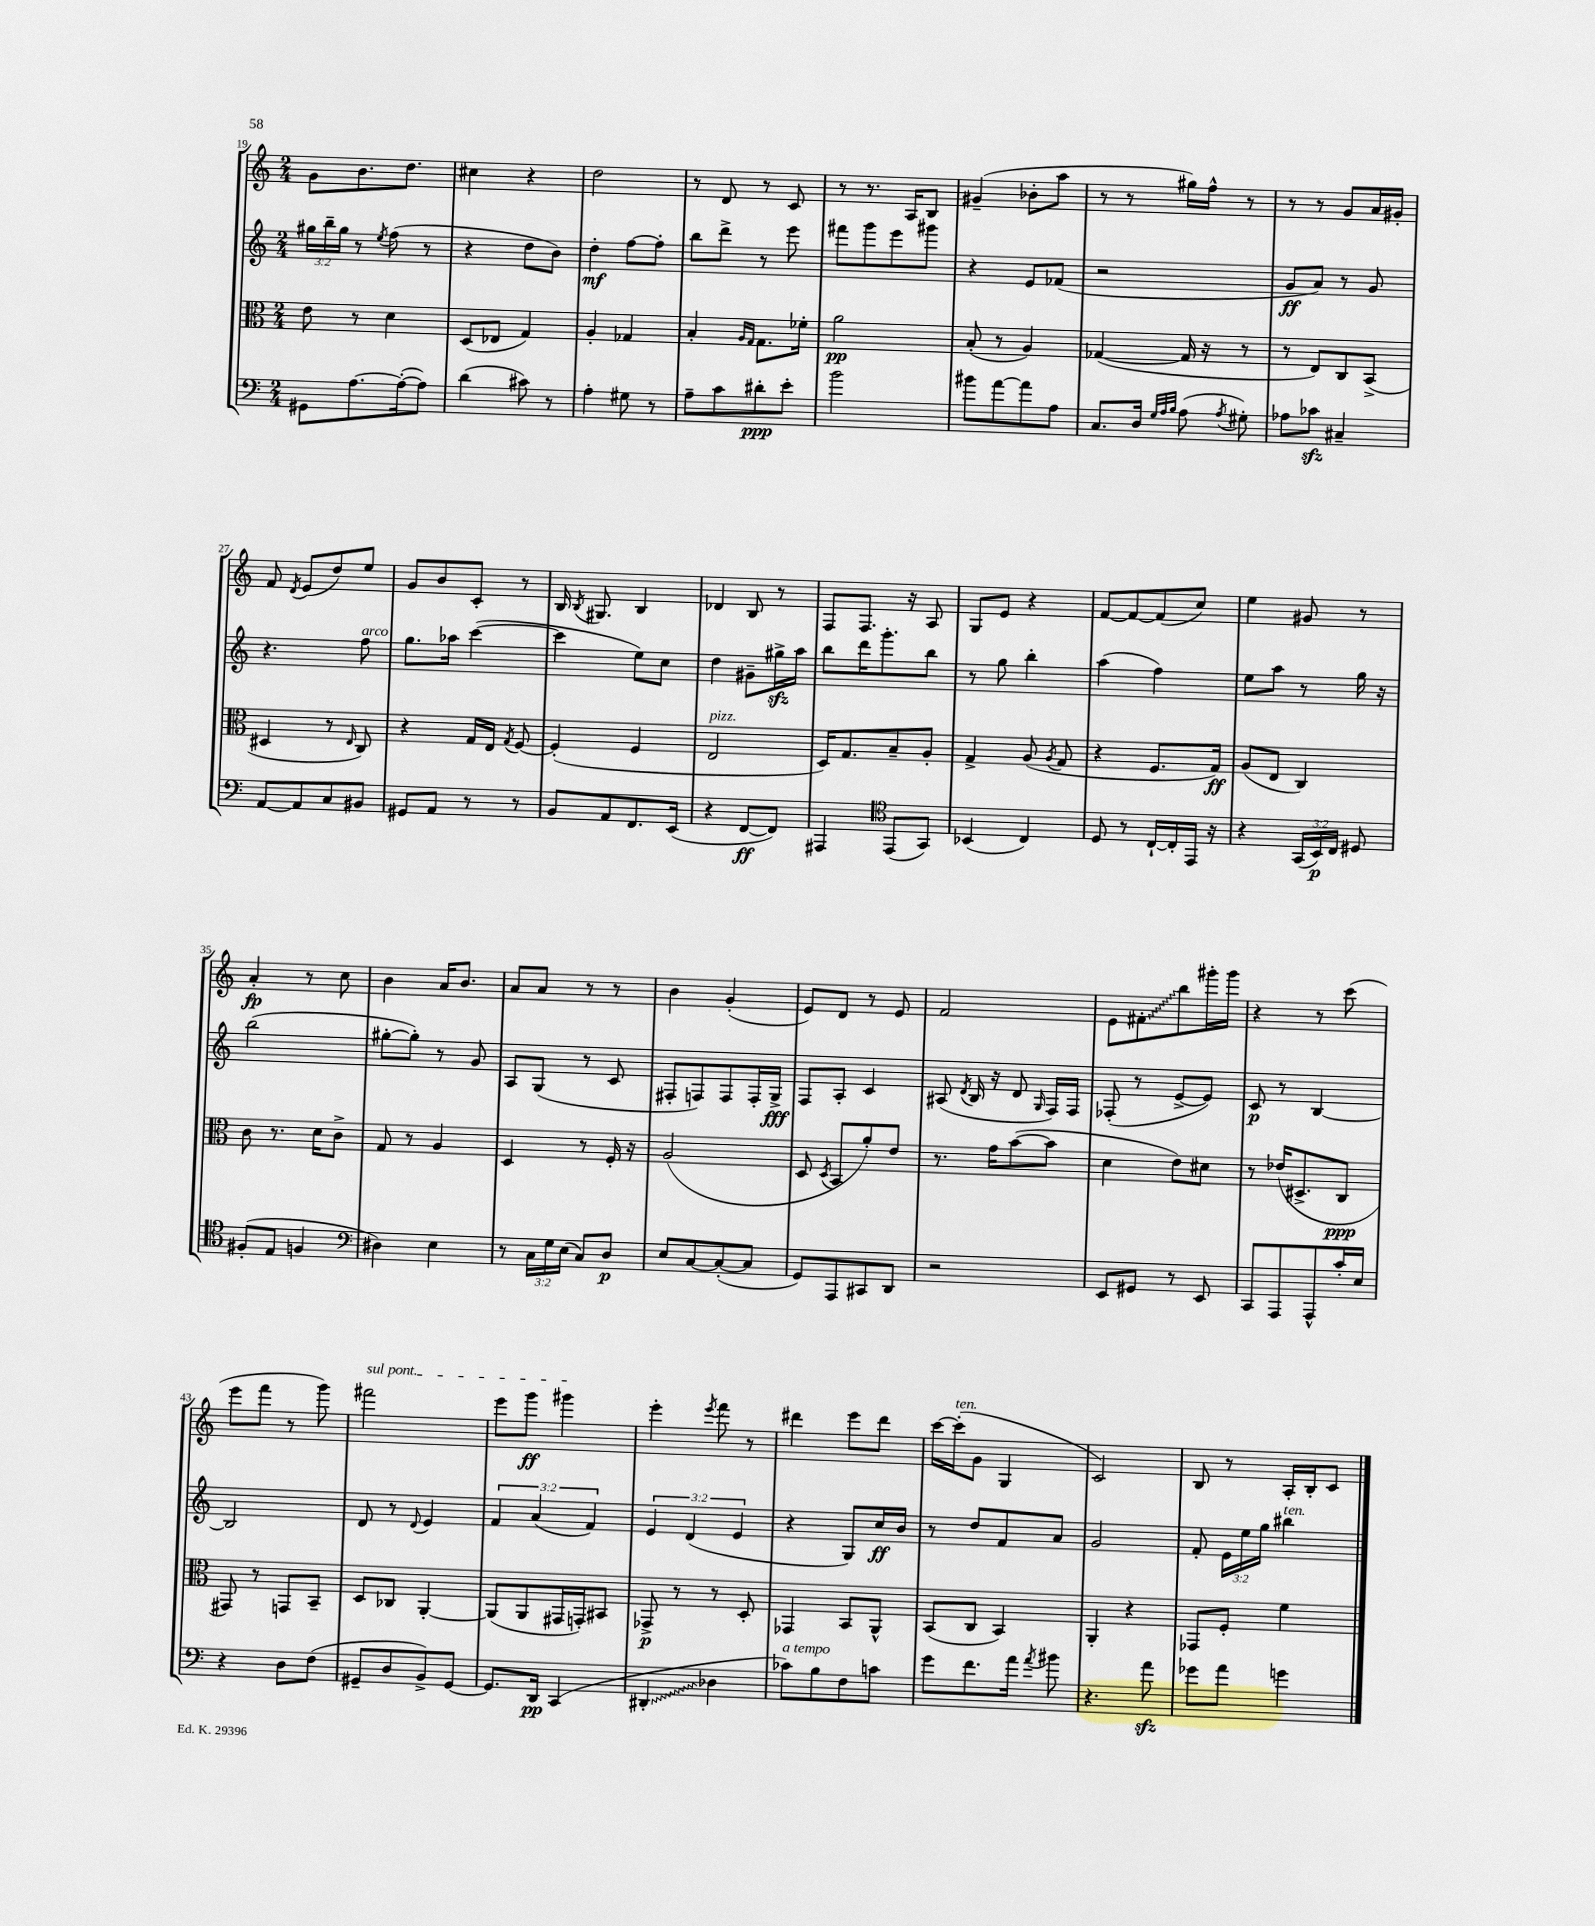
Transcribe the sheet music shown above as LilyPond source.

<<
\new StaffGroup <<
\new Staff = "s0" {
    \clef treble \key c \major \numericTimeSignature \time 2/4
    \autoBeamOff g'8[ b'8. d''8.] |
    cis''4 r4 |
    d''2 |
    r8 d'8 r8 c'8 |
    r8 r8. a16[ b8] |
    gis'4--( bes'8[-. a''8] |
    r8 r8 gis''16[) f''16]-^ r8 |
    r8 r8 g'8[ a'16 gis'16]-. |
    f'8 \acciaccatura { d'8 } e'8[( d''8) e''8] |
    g'8[ b'8 c'8]-. r8 |
    b16 \acciaccatura { b8 } gis8. b4 |
    des'4 b8 r8 |
    f8[ f8.] r16 a8 |
    g8[ e'8] r4 |
    f'8[~ f'8~ f'8( c''8]) |
    e''4 gis'8 r8 |
    a'4-.\fp r8 c''8 |
    b'4 a'16[ b'8.] |
    a'8[ a'8] r8 r8 |
    b'4 g'4-.( |
    e'8[) d'8] r8 e'8 |
    f'2 |
    e'8[ \once \override Glissando.style = #'zigzag fis'8-.\glissando b''8 gis'''16-. gis'''16] |
    r4 r8 c'''8( |
    e'''8[ f'''8] r8 g'''8) |
    \once \override TextSpanner.bound-details.left.text = \markup { \italic "sul pont." } fis'''2\startTextSpan |
    e'''8[ g'''8]\ff gis'''4\stopTextSpan |
    e'''4-. \acciaccatura { e'''8 } f'''8 r8 |
    dis'''4 e'''8[ dis'''8] |
    c'''16[~ c'''16-.^\markup { \italic "ten." }( g'8] g4 |
    c'2) |
    b8 r8 a16[-. b16-. c'8] \bar "|." |
}
\new Staff = "s1" {
    \clef treble \key c \major \numericTimeSignature \time 2/4 \override Staff.TupletNumber.text = #tuplet-number::calc-fraction-text
    \autoBeamOff \tuplet 3/2 { gis''16[ b''16-- gis''16] } r8 \acciaccatura { e''8 } f''8( r8 |
    r4 d''8[ b'8]) |
    d''4-.\mf f''8[~ f''8]-. |
    b''8[ d'''8]-> r8 e'''8 |
    fis'''8[ g'''8 e'''8 gis'''8] |
    r4 e'8[ fes'8]( |
    r2 |
    g'8[\ff a'8]) r8 g'8 |
    r4. f''8^\markup { \italic "arco" } |
    g''8.[ aes''16] c'''4~( |
    c'''4 e''8[) c''8] |
    d''4 gis'8[-- gis''16->\sfz a''16] |
    b''8[ d'''16 g'''8.-. b''8] |
    r8 g''8 b''4-. |
    a''4( f''4) |
    e''8[ a''8] r8 g''16 r16 |
    b''2( |
    gis''8[~-. gis''8]-.) r8 g'8 |
    a8[ g8]( r8 c'8 |
    fis8[-. f8) f8 f16-. g16]->\fff |
    f8[ a8]-. c'4 |
    ais8( \acciaccatura { d'8 } b16 r16 d'8 \grace { g16 } f16[) f16] |
    fes8-.( r8 e'8[~-> e'8]) |
    c'8\p r8 b4~ |
    b2 |
    d'8 r8 \appoggiatura { d'8 } e'4 |
    \tuplet 3/2 { f'4 a'4( f'4) } |
    \tuplet 3/2 { e'4 d'4( e'4 } |
    r4 g8[) c''16\ff b'16] |
    r8 d''8[ f'8 a'8] |
    g'2 |
    f'8-. \tuplet 3/2 { e'16[ e''16 g''16] } bis''4^\markup { \italic "ten." } \bar "|." |
}
\new Staff = "s2" {
    \clef alto \key c \major \numericTimeSignature \time 2/4
    \autoBeamOff e'8 r8 d'4 |
    d8[( ees8] g4) |
    a4-. ges4 |
    b4-. \grace { a16[ g16] } g8.[ fes'16]-. |
    a'2\pp |
    b8-.( r8 a4) |
    ges4~( ges16 r16 r8 |
    r8 e8[) c8 b,8]->( |
    dis4 r8 \grace { e16 } c8) |
    r4 g16[ e16] \acciaccatura { g8 } f8~ |
    f4-.( f4 |
    e2^\markup { \italic "pizz." } |
    d16[) g8. b8-- a8]-. |
    g4-> a8( \acciaccatura { a8 } g8 |
    r4 f8.[ g16]\ff) |
    a8[( e8] c4) |
    c'8 r8. d'16[ c'8]-> |
    g8 r8 a4 |
    d4 r8 f16-. r16 |
    a2( |
    d8 \acciaccatura { d8 } b,8[ a'8-.) e'8] |
    r8. g'16[ b'8~( b'8] |
    d'4 e'8[) dis'8] |
    r8 ees'16[( dis8.-> c8]\ppp |
    gis,8) r8 g,8[ b,8]-- |
    d8[ ces8] a,4~-. |
    a,8[( a,8 gis,16 g,16-.) bis,8] |
    ges,8->\p r8 r8 d8-. |
    ges,4 b,8[ a,8]-^ |
    b,8[( c8] b,4) |
    a,4-. r4 |
    ges,8[ f8]-. f'4 \bar "|." |
}
\new Staff = "s3" {
    \clef bass \key c \major \numericTimeSignature \time 2/4 \override Staff.TupletNumber.text = #tuplet-number::calc-fraction-text
    \autoBeamOff gis,8[ a8.~ a16~-.( a8]) |
    d'4( cis'8) r8 |
    a4-. gis8 r8 |
    a8[-- c'8 dis'8-.\ppp e'8]-. |
    b'2 |
    bis'8[ a'8~ a'8 a8] |
    c8.[ d16] \grace { g32[ a32 b32] } a8( \acciaccatura { a8 } gis8-.) |
    aes8[ ces'8]\sfz cis4-- |
    a,8[~ a,8 c8 bis,8] |
    gis,8[ a,8] r8 r8 |
    b,8[ a,8 f,8. e,16]( |
    r4 f,8[~\ff f,8]) |
    ais,,4 \clef tenor e,8[( g,8]) |
    bes,4( c4) |
    d8 r8 c16[~-! c16-. e,16] r16 |
    r4 \tuplet 3/2 { g,16[( b,16\p) c16] } dis8 |
    fis8[-.( e8] f4 |
    \clef bass dis4) e4 |
    r8 \tuplet 3/2 { c16[ g16 e16]( } c8[) d8]\p |
    e8[ c8~ c8~-.( c8] |
    g,8[) a,,8 cis,8 d,8] |
    r2 |
    e,8[ gis,8] r8 e,8 |
    c,8[ a,,8 a,,8-^ c'16-. e16] |
    r4 d8[ f8]( |
    gis,8[-- d8 b,8->) gis,8]~ |
    gis,8.[ d,16]\pp c,4( |
    \once \override Glissando.style = #'zigzag dis,4-.\glissando des4 |
    ces'8[^\markup { \italic "a tempo" }) b8 f8 c'8] |
    g'8[ f'8. a'16] \acciaccatura { a'8 } bis'8 |
    r4. a'8\sfz |
    ges'8[ a'8] g'4 \bar "|." |
}
>>
>>
\layout { \context { \Score currentBarNumber = #19 } }
